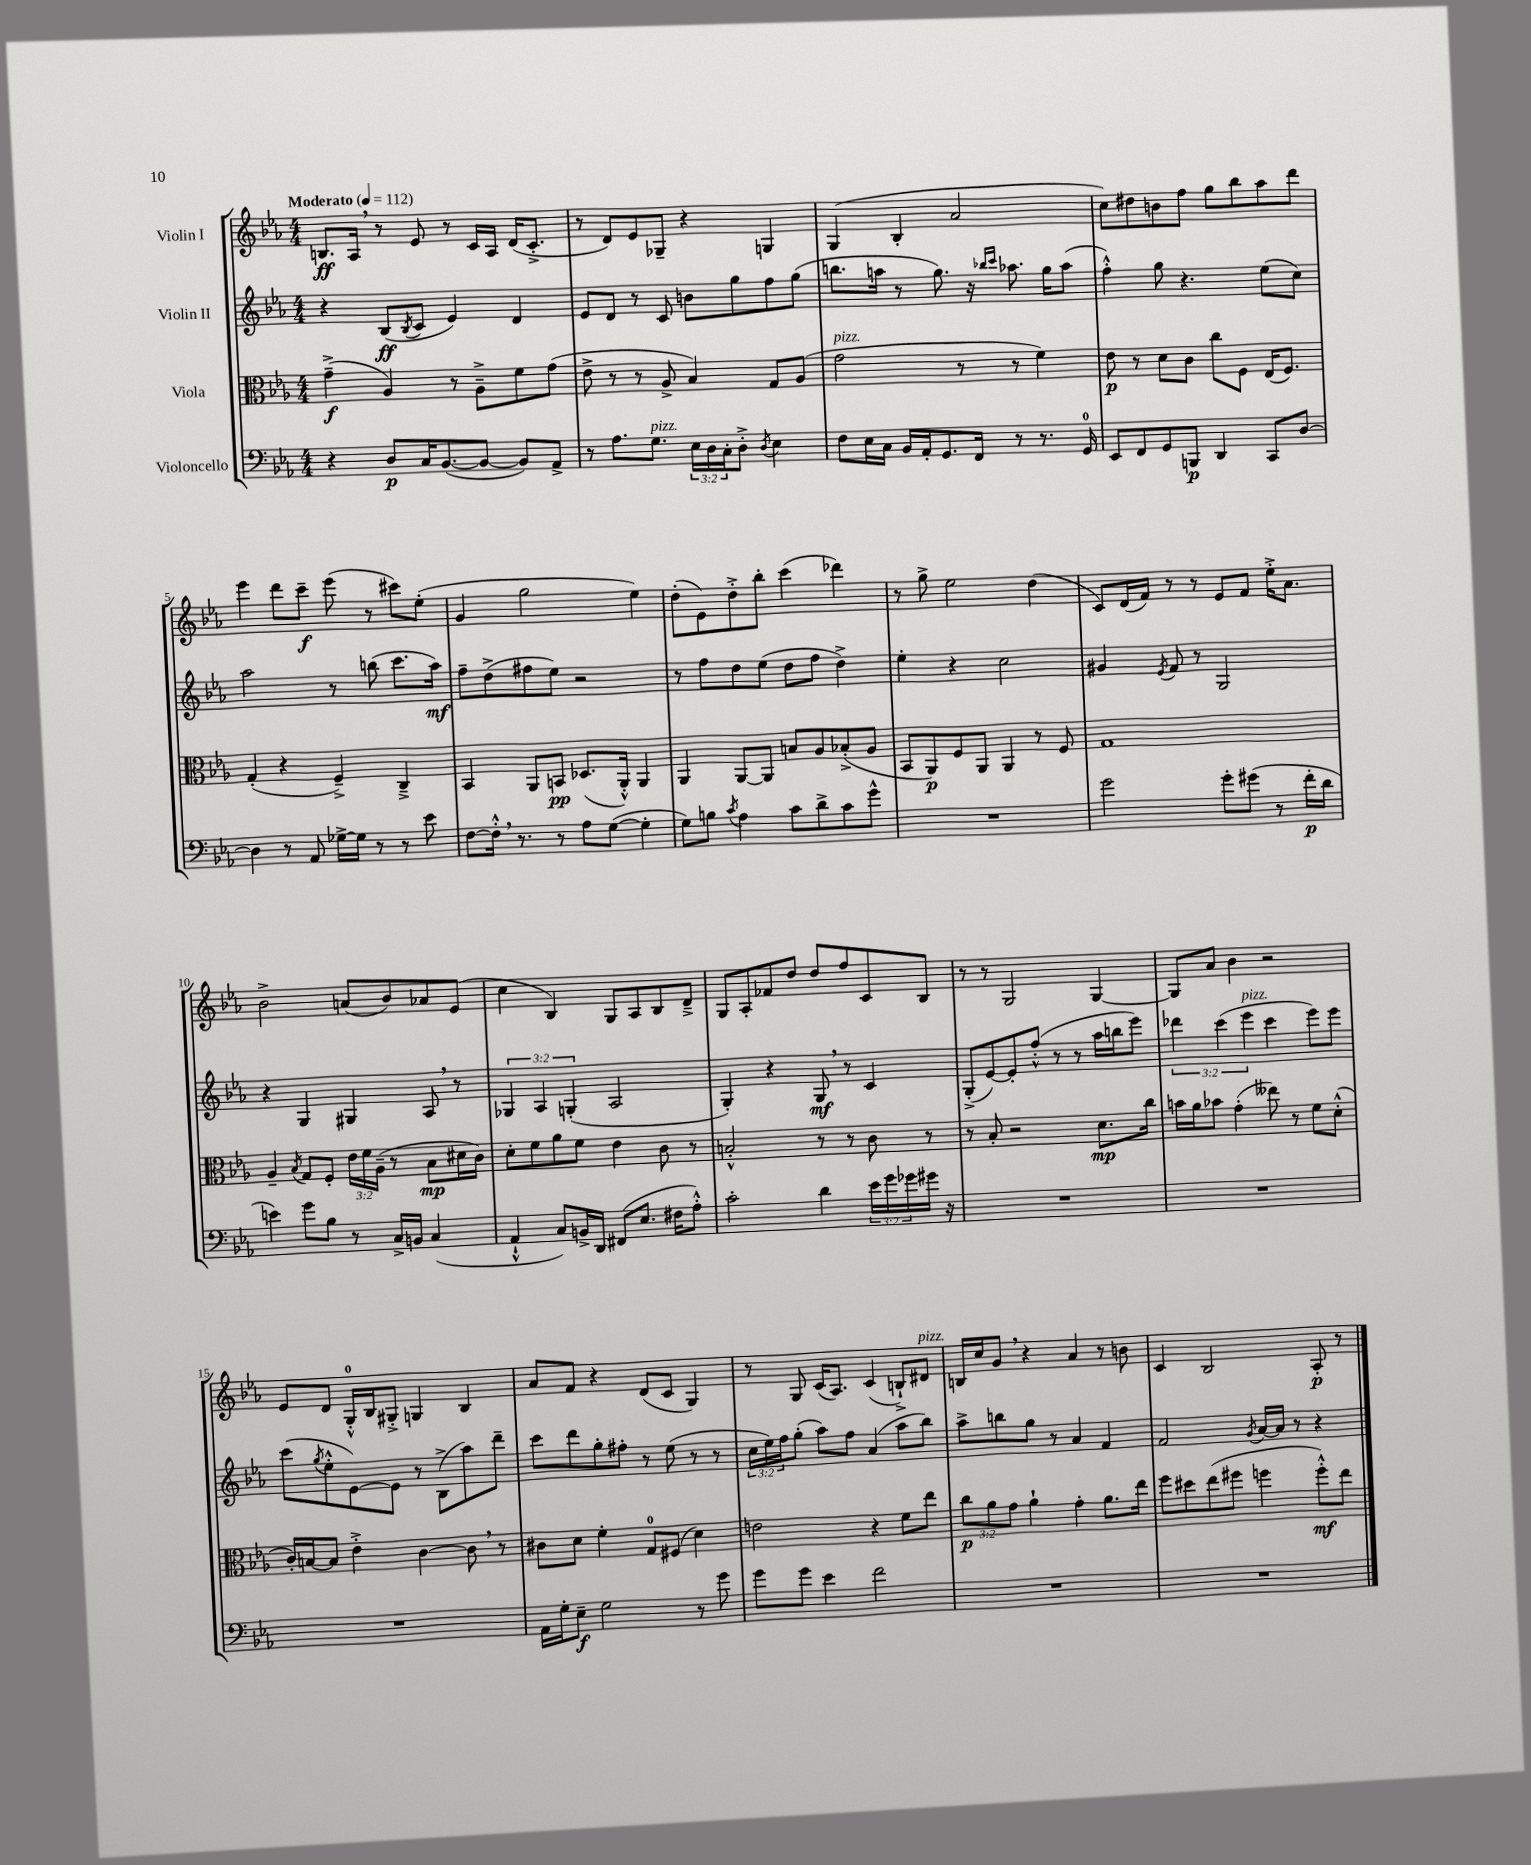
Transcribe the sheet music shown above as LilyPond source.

<<
\new StaffGroup <<
\new Staff = "s0" \with { instrumentName = "Violin I" } {
    \clef treble \key ees \major \numericTimeSignature \time 4/4 \tempo "Moderato" 4 = 112
    b8.\ff aes16 \breathe r8 ees'8 r8 c'16 aes16 d'16( c'8.-.-> |
    r8 d'8) ees'8 ges8-- r4 g4 |
    g4( bes4-. aes'2 |
    c''8) dis''8 b'8 f''8 g''8 bes''8 aes''8 d'''8 |
    ees'''4 d'''8 c'''8--\f ees'''8( r8 cis'''8) ees''8-.( |
    g'4 g''2 ees''4) |
    d''8-.( ees'8) d''8-.-> bes''8-. c'''4( des'''4) |
    r8 g''8-> ees''2 d''4( |
    c'8) d'16( f'16) r8 r8 ees'8 f'8 ees''16-.-> aes'8. |
    bes'2-> a'8( bes'8) aes'8 ees'8( |
    c''4 bes4) g8 aes8 bes8 d'8---> |
    g8 aes8-. fes'8 d''8 d''8 f''8 c'8 bes8 |
    r8 r8 g2 g4~ |
    g8 aes'8 bes'4 r2 |
    ees'8 d'8 g16-0-.-^ bes16 gis8-.-> g4 bes4 |
    aes'8 f'8 r4 d'8( c'8 g4) |
    r8 g8 c'16( aes8.) c'4( b8-!->) dis'8^\markup { \italic "pizz." } |
    b16 c''16 g'8 \breathe r4 aes'4 r8 b'8 |
    c'4 bes2 aes8-.\p r8 \bar "|." |
}
\new Staff = "s1" \with { instrumentName = "Violin II" } {
    \clef treble \key ees \major \numericTimeSignature \time 4/4 \override Staff.TupletNumber.text = #tuplet-number::calc-fraction-text
    r4 bes8\ff( \acciaccatura { bes8 } c'8 ees'4) d'4 |
    ees'8 d'8 r8 c'8 b'8 g''8 f''8 g''8( |
    b''8. a''16 r8 g''8.) r16 \grace { bes''16 c'''16 } aes''8. g''16 aes''8( |
    f''4-.-^) g''8 r4. ees''8( c''8) |
    aes''2 r8 b''8( c'''8. aes''16\mf) |
    f''8-- d''8->( fis''8 ees''8) r2 |
    r8 f''8 d''8 ees''8( d''8 f''8 d''4->) |
    ees''4-. r4 c''2 |
    gis'4 \acciaccatura { ees'8 } f'8 r8 g2 |
    r4 g4 gis4 aes8 \breathe r8 |
    \tuplet 3/2 { ges4 aes4 g4-.( } aes2 |
    g4-.) r4 g8\mf \breathe r8 c'4 |
    g8-.->( ees'8~) ees'8-. f''8-.-^( r8 r8 aes''16 b''16 ees'''8) |
    \tuplet 3/2 { des'''4 c'''4( ees'''4^\markup { \italic "pizz." } } c'''4 ees'''8) ees'''8 |
    c'''8( \acciaccatura { g''8 } ees''8-.-^ ees'8~) ees'8 r8 bes8->( aes''8) d'''8-- |
    c'''8 d'''8 g''8-. fis''8-. r8 ees''8( r8 r8 |
    \tuplet 3/2 { c''16 ees''16) f''16 } g''8-.( aes''8) f''8 aes'4( aes''8 bes''8) |
    aes''8-> b''8 g''8 r8 aes'4 f'4 |
    f'2 \acciaccatura { g'8 } aes'16~ aes'16 r8 r4 \bar "|." |
}
\new Staff = "s2" \with { instrumentName = "Viola" } {
    \clef alto \key ees \major \numericTimeSignature \time 4/4 \override Staff.TupletNumber.text = #tuplet-number::calc-fraction-text
    g'4--->\f( aes4) r8 aes8---> f'8 g'8( |
    ees'8-> r8 r8 aes8-> bes4) g8 aes8( |
    g'2^\markup { \italic "pizz." } r8 r8 f'4) |
    ees'8\p r8 d'8 c'8 c''8 f8 ees16( f8.) |
    g4-.( r4 f4--->) c4---> |
    bes,4 aes,8 b,8\pp des8.( aes,16-.-^) aes,4 |
    aes,4 aes,8~ aes,8 b8 aes8 bes8-.->( aes8 |
    bes,8 aes,8\p) f8 aes,8 aes,4 r8 f8 |
    g1 |
    aes4-- \acciaccatura { bes8 } g8 f8-. \tuplet 3/2 { ees'16 f'16 aes16--( } r8 bes8\mp dis'16 c'16) |
    d'8-. f'8 aes'8 f'8 ees'4 c'8 r8 |
    b2-.-^ r8 r8 c'8 r8 |
    r8 bes8-. r2 d'8.\mp c''16 |
    b'16 aes'16 bes'8 g'4-.( eeses''8) r8 f'8 d'8-.-^( |
    c'16-.) b16~ b8 ees'4-.-> c'4~ c'8 \breathe r8 |
    cis'8 d'8 f'4-. g8-0 fis8( d'4) |
    e'2 r4 f'8 ees''8 |
    \tuplet 3/2 { c''8\p aes'8 g'8 } aes'4-! g'4-. aes'8. ees''16 |
    f''8 dis''8 ees''8( fis''8 f''4 f''8-.-^\mf) ees''8 \bar "|." |
}
\new Staff = "s3" \with { instrumentName = "Violoncello" } {
    \clef bass \key ees \major \numericTimeSignature \time 4/4 \override Staff.TupletNumber.text = #tuplet-number::calc-fraction-text
    r4 d8\p c16 bes,8.~( bes,8~ bes,8) aes,8-> |
    r8 aes8. g8.^\markup { \italic "pizz." } \tuplet 3/2 { ees16 d16 c16-. } d8-.-> \acciaccatura { d8 } ees4 |
    f8 ees16 c16 bes,16 aes,16-. g,8. f,16 r8 r8. g,16-0 |
    ees,8 f,8 g,8 b,,8\p d,4 c,8 d8~ |
    d4 r8 aes,8 ges16~-> ges16 r8 r8 ees'8 |
    f8~ f16-.-^ \breathe r8. r8 aes8 g8~( g4-. |
    g8) b8 \acciaccatura { c'8 } aes4 c'8 d'8-> c'8 g'8-^ |
    R1 |
    g'2 g'8-. gis'8( r8 f'16-.\p d'16 |
    e'4) g'8 bes8 r8 c16-> b,16 c4( |
    aes,4-!-^ c8) b,16-> d,16 fis,8( ees8. fis16 aes8-.-^) |
    c'2-. d'4 \tuplet 3/2 { ees'16 g'16 ges'16 } gis'16 r16 |
    R1 |
    R1 |
    R1 |
    aes,16 g16-. ees8--\f g2 r8 g'8 |
    g'8 g'8 ees'4 f'2 |
    R1 |
    R1 \bar "|." |
}
>>
>>
